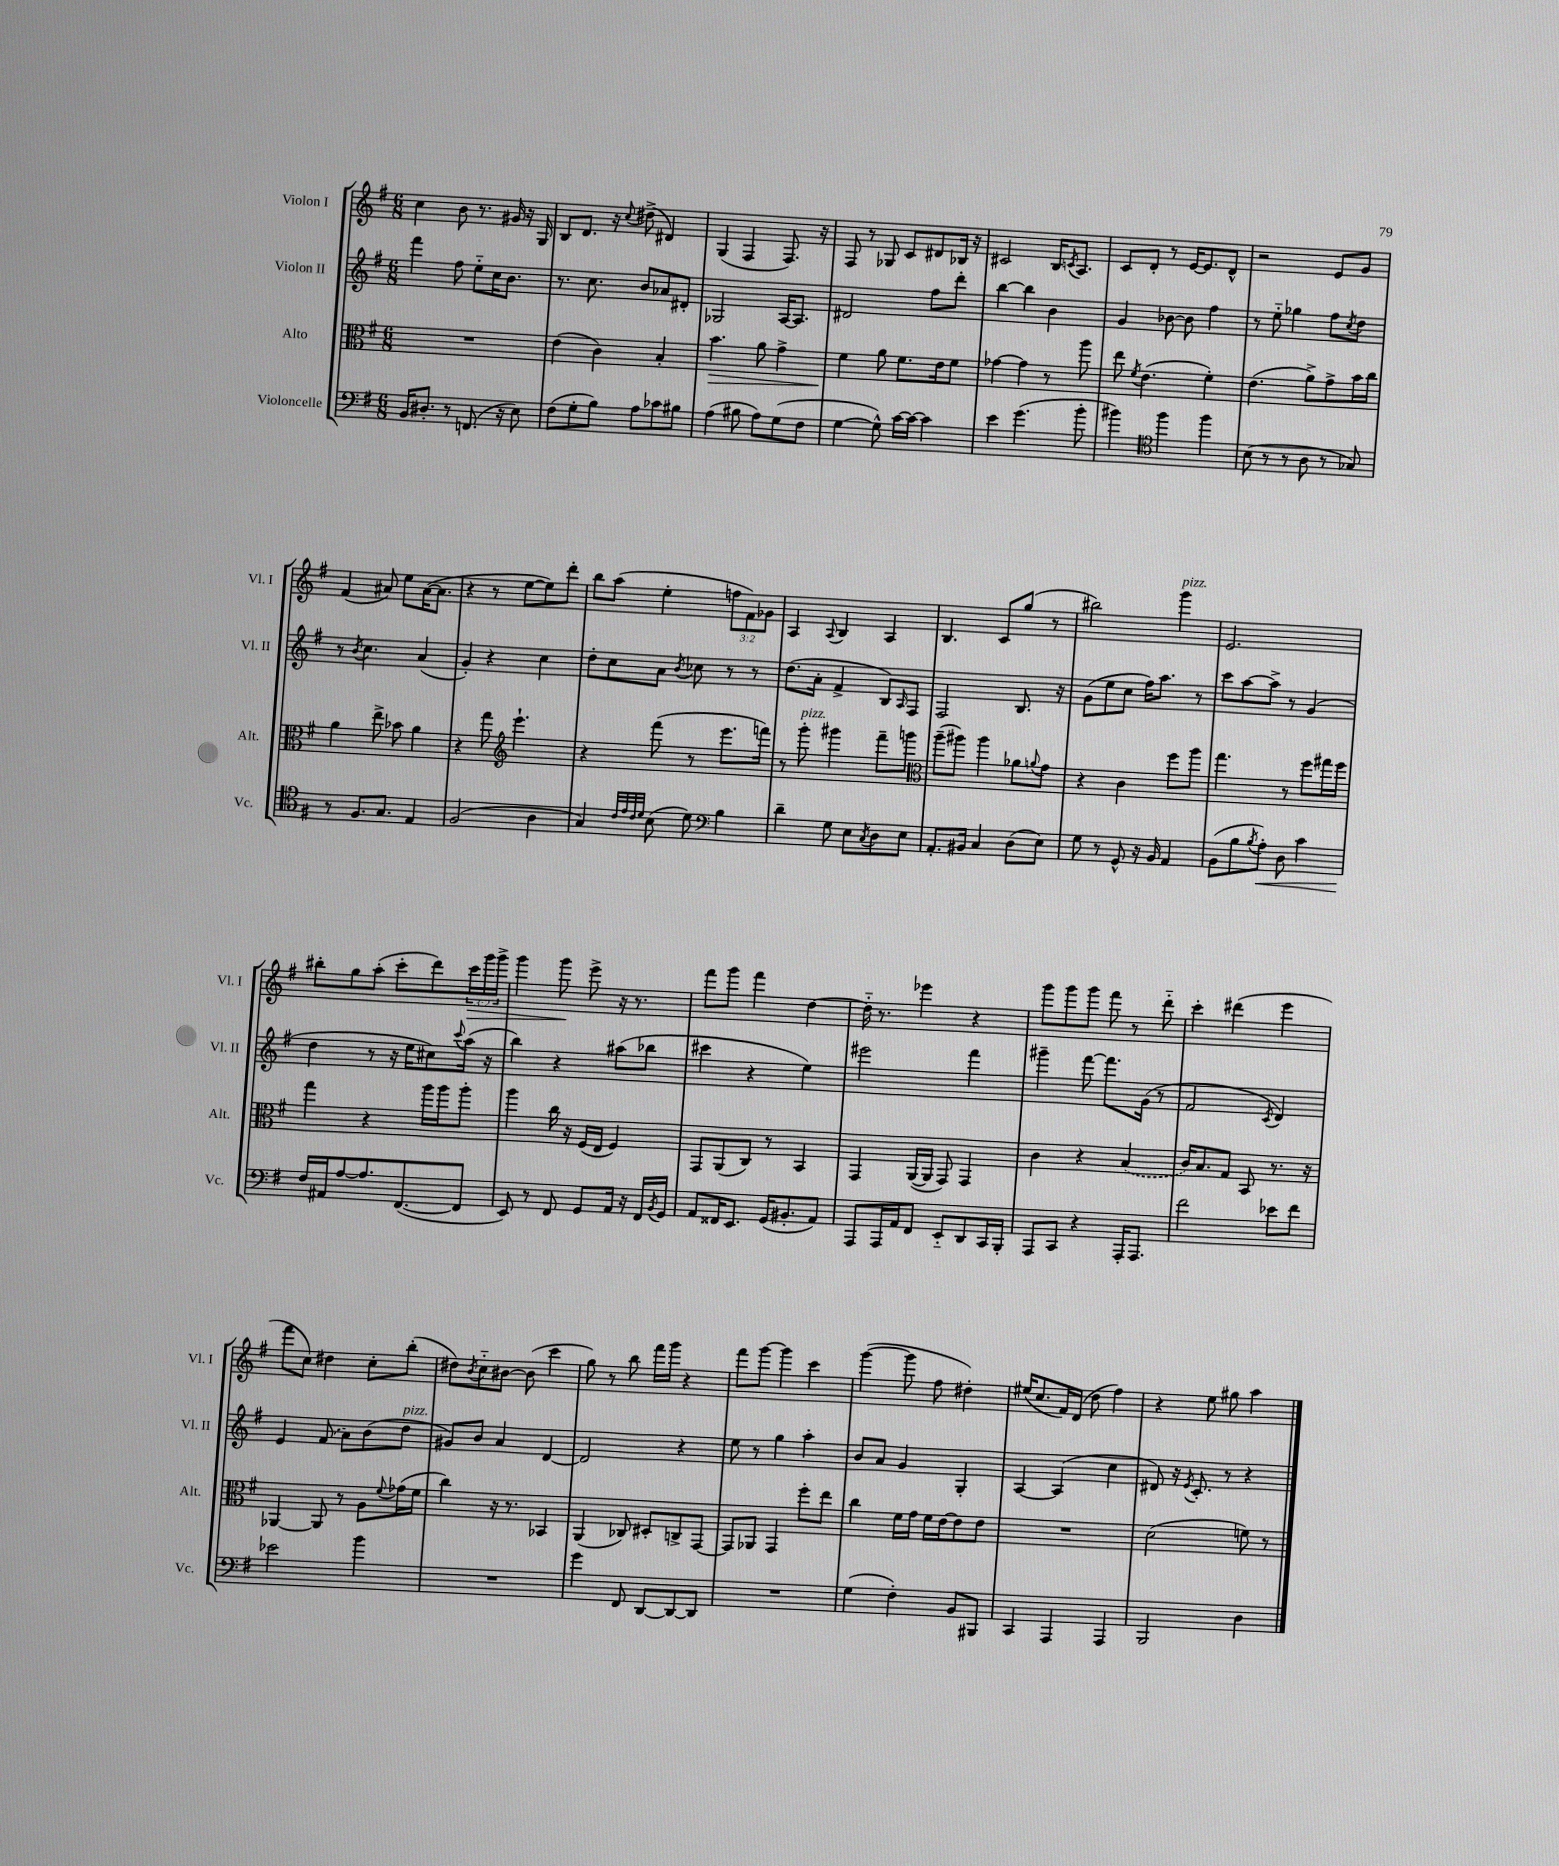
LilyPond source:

<<
\new StaffGroup <<
\new Staff = "s0" \with { instrumentName = "Violon I" shortInstrumentName = "Vl. I" } {
    \clef treble \key g \major \numericTimeSignature \time 6/8 \override Staff.TupletNumber.text = #tuplet-number::calc-fraction-text
    c''4 b'8 r8. gis'16 r16 g16 |
    b8 d'8. r16 \appoggiatura { c''8 } dis''8->( dis'4) |
    g4( fis4 fis8.) r16 |
    fis8 r8 ges8 c'8 dis'8 bes16 r16 |
    cis'2 b16 \acciaccatura { c'8 } a8. |
    c'8 d'8-. r8 e'16~ e'8. d'8-^ |
    r2 e'8 g'8 |
    fis'4( ais'8) e''8 ais'16~( ais'8. |
    r4 r8 e''8~ e''8) d'''8-. |
    b''8 a''8( e''4-. \tuplet 3/2 { f''8 fis'8) ges'8 } |
    a4 \appoggiatura { a8 } b4 a4 |
    b4. c'8 g''8( r8 |
    bis''2) g'''4^\markup { \italic "pizz." } |
    e'2. |
    bis''8-. g''8 a''8-.( c'''8-. d'''8) \tuplet 3/2 { c'''16\> g'''16 g'''16-> } |
    g'''4 g'''8\! e'''8-> r16 r8. |
    fis'''8 g'''8 fis'''4 d''4~ |
    d''16-_ r8. ees'''4 r4 |
    g'''8 g'''8 g'''8 fis'''8 r8 d'''8-_ |
    c'''4-. dis'''4( e'''4 |
    fis'''8 c''8) dis''4 c''8-. b''8-.( |
    dis''8) \acciaccatura { b'8 } c''8-_ bis'8~ bis'8( c'''4 |
    g''8) r8 b''8 fis'''16 g'''16 r4 |
    fis'''8 g'''8~ g'''4 c'''4 |
    g'''4~( g'''8 fis''8 dis''4-.) |
    eis''16( c''8. fis'16) d'16( d''8 fis''4) |
    r4 e''8 gis''8 a''4 \bar "|." |
}
\new Staff = "s1" \with { instrumentName = "Violon II" shortInstrumentName = "Vl. II" } {
    \clef treble \key g \major \numericTimeSignature \time 6/8
    fis'''4 fis''8 e''8-_ c''16 b'8. |
    r8. c''8. b'8 aes'8 dis'8-. |
    ges2 a16~ a8. |
    dis'2 fis''8 d'''8-. |
    b''4~ b''4 b'4 |
    g'4 bes'8~ bes'8 fis''4 |
    r8 e''8-_ ges''4 fis''8 \acciaccatura { c''8 } d''8 |
    r8 \acciaccatura { b'8 } c''4. a'4( |
    g'4-.) r4 c''4 |
    d''8-. c''8 a'8 \acciaccatura { b'8 } ces''8 r8 r8 |
    d''8.( a'16-. fis'4-> b8) \grace { a16 } fis8 |
    fis2 b8. r16 |
    g'8( e''8 c''8 fis''16) a''8. r8 |
    c'''8 a''8~ a''8-> r8 g'4( |
    d''4 r8 r16 e''16 cis''8) \appoggiatura { c'''8 } a''16( r16 |
    b''4) r4 ais''8( bes''8 |
    cis'''4 r4 e''4) |
    eis'''2 fis'''4 |
    gis'''4-- fis'''8~ fis'''8. g'16( r8 |
    fis'2 \acciaccatura { c'8 } d'4) |
    e'4 \once \slurDashed fis'8( a'8) b'8( d''8^\markup { \italic "pizz." } |
    gis'8) b'8 a'4 d'4~ |
    d'2 r4 |
    e''8 r8 g''4 a''4-. |
    b'8 a'8 g'4 g4-. |
    a4~ a4( c''4 |
    dis'8) r16 \acciaccatura { e'8 } c'8.-. r8 r4 \bar "|." |
}
\new Staff = "s2" \with { instrumentName = "Alto" shortInstrumentName = "Alt." } {
    \clef alto \key g \major \numericTimeSignature \time 6/8
    R2. |
    e'4( c'4) b4-. |
    b'4.\> a'8 g'4-> |
    fis'4\! a'8 fis'8. e'16 fis'8 |
    ges'4~ ges'4 r8 a''8 |
    e''8 \acciaccatura { fis'8 } e'4.( fis'4-.) |
    e'4.( a'8->) g'8-> b'16 c''16 |
    a'4 e''8-> bes'8 a'4 |
    r4 g''8 \clef treble e'''4.-! |
    r4 fis'''8( r8 e'''8. f'''16) |
    r8 g'''8-.^\markup { \italic "pizz." } gis'''4 fis'''8-- g'''8 |
    \clef alto a''8--( ais''8) ais''4 aes'8 \appoggiatura { a'8 } g'8 |
    r4 c'4 fis''8 a''8 |
    g''4. r8 fis''8 gis''16 fis''16 |
    g''4 r4 a''16 a''16 a''8-. |
    a''4 c''16 r16 fis16( e16 fis4) |
    g,8 a,8( c8) r8 b,4 |
    g,4 a,16~( a,16 g,8) g,4 |
    c'4 r4 \once \slurDashed b4( |
    c'16) b8. g8 b,8 r8. r16 |
    aes,4~ aes,8 r8 a8 \appoggiatura { fis'8 } ges'16( fis'16 |
    c''4) r16 r8. bes,4 |
    a,4( ces8) dis8-. c8-> g,8~ |
    g,8 aes,8 g,4 fis''8-. e''8 |
    c''4 fis'16 g'16 fis'16 e'16~ e'8 e'8 |
    R2. |
    d'2( f'8) r8 \bar "|." |
}
\new Staff = "s3" \with { instrumentName = "Violoncelle" shortInstrumentName = "Vc." } {
    \clef bass \key g \major \numericTimeSignature \time 6/8
    b,16 dis8.-. r8 f,8.( r16 e8) |
    fis8( g8-. b8) a8 ces'8 bis8 |
    a4( bis8 a8) g8( fis8 |
    g4~ g8-^) c'16~ c'16~ c'4 |
    e'4 g'4.( b'8-. |
    bis'4) \clef tenor fis''4 fis''4 |
    b8( r8 r8 a8 r8 ges8) |
    r8 fis8. g8. e4 |
    fis2( a4 |
    g4) \grace { c'32 e'32 c'32 d'32 } b8( d'8) \clef bass b4 |
    d'4-- g8 e8 \acciaccatura { c8 } d8 e8 |
    a,8.-. bis,16 c4 d8( e8) |
    g8 r8 g,8-^ r16 b,16 a,4 |
    b,8( b8 \acciaccatura { b8 } a8-.\<) d8 c'4 |
    fis16\! ais,16 a8~ a8. fis,8.~( fis,8 |
    e,8) r8 fis,8 g,8 a,16 r16 fis,16 \acciaccatura { b,8 } g,16 |
    a,8 fisis,16 e,8. g,16( bis,8.-. a,8) |
    a,,8 a,,16 a,16 fis,8 e,8-_ d,8 c,16 b,,16-. |
    a,,8 c,8 r4 a,,16-. a,,8. |
    fis'2 ees'8 fis'8 |
    ees'2 b'4 |
    R2. |
    g'4 fis,8 d,8~ d,8~ d,8 |
    R2. |
    g4( fis4-.) b,8 bis,,8 |
    c,4 a,,4 a,,4 |
    b,,2 d4 \bar "|." |
}
>>
>>
\layout { \context { \Score \remove "Bar_number_engraver" } }
